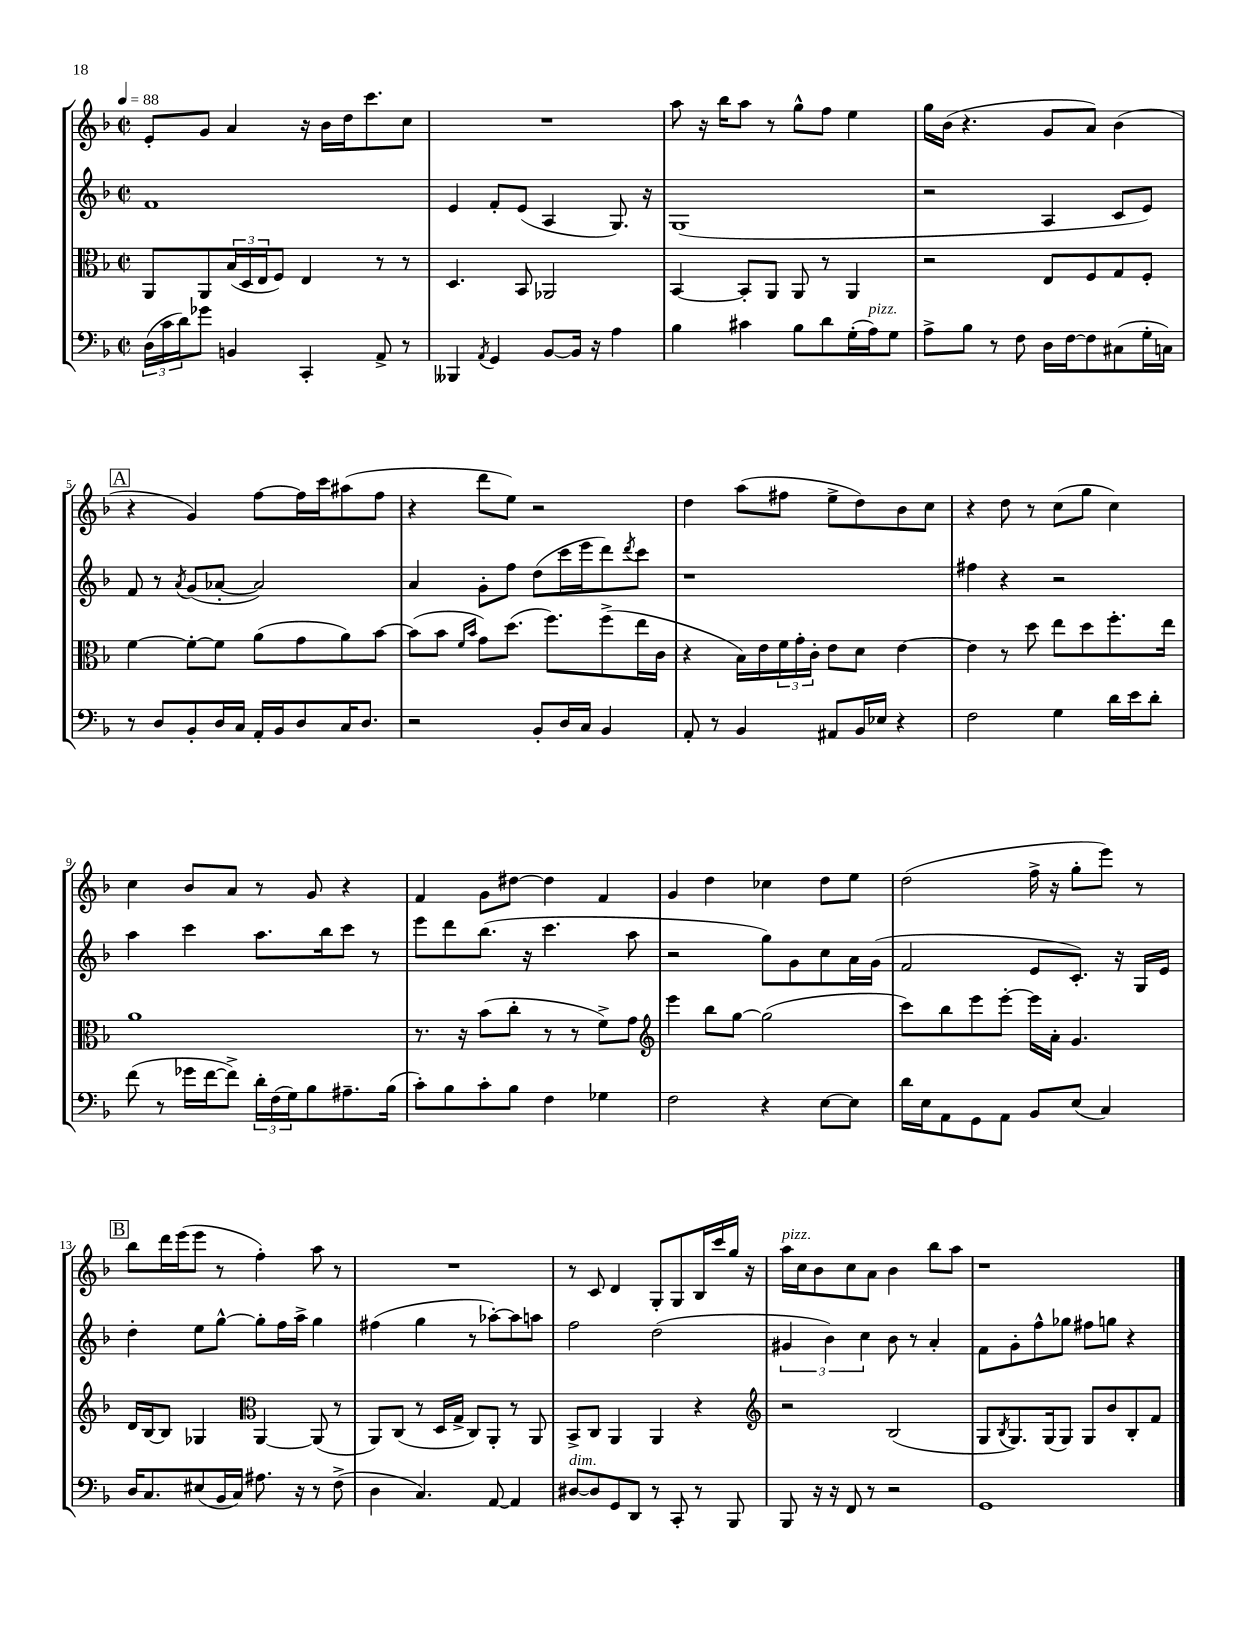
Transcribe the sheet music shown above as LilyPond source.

<<
\new StaffGroup <<
\new Staff = "s0" {
    \clef treble \key f \major \defaultTimeSignature \time 2/2 \tempo 4 = 88
    e'8-. g'8 a'4 r16 bes'16 d''16 c'''8. c''8 |
    R1 |
    a''8 r16 bes''16 a''8 r8 g''8-^ f''8 e''4 |
    g''16 bes'16( r4. g'8 a'8) bes'4( |
    \mark \markup { \box "A" } r4 g'4) f''8~ f''16 c'''16 ais''8( f''8 |
    r4 d'''8 e''8) r2 |
    d''4 a''8( fis''8 e''8-> d''8) bes'8 c''8 |
    r4 d''8 r8 c''8( g''8 c''4) |
    c''4 bes'8 a'8 r8 g'8 r4 |
    f'4 g'8 dis''8~ dis''4 f'4 |
    g'4 d''4 ces''4 d''8 e''8 |
    d''2( f''16-> r16 g''8-. e'''8) r8 |
    \mark \markup { \box "B" } bes''8 d'''16 e'''16( e'''8 r8 f''4-.) a''8 r8 |
    R1 |
    r8 c'8 d'4 g8-. g8 bes16 c'''16 g''16 r16 |
    a''16^\markup { \italic "pizz." } c''16 bes'8 c''8 a'8 bes'4 bes''8 a''8 |
    r1 \bar "|." |
}
\new Staff = "s1" {
    \clef treble \key f \major \defaultTimeSignature \time 2/2
    f'1 |
    e'4 f'8-. e'8( a4 g8.) r16 |
    g1( |
    r2 a4 c'8 e'8) |
    \mark \markup { \box "A" } f'8 r8 \acciaccatura { a'8 } g'8( aes'8~-. aes'2) |
    a'4 g'8-. f''8 d''8( c'''16 e'''16 d'''8) \acciaccatura { d'''8 } c'''8 |
    r1 |
    fis''4 r4 r2 |
    a''4 c'''4 a''8. bes''16 c'''8 r8 |
    e'''8 d'''8 bes''8.( r16 c'''4. a''8 |
    r2 g''8) g'8 c''8 a'16 g'16( |
    f'2 e'8 c'8.-.) r16 g16 e'16 |
    \mark \markup { \box "B" } d''4-. e''8 g''8~-^ g''8-. f''16 a''16-> g''4 |
    fis''4( g''4 r8 aes''8~-.) aes''8 a''8 |
    f''2 d''2( |
    \tuplet 3/2 { gis'4 bes'4) c''4 } bes'8 r8 a'4-. |
    f'8 g'8-. f''8-^ ges''8 fis''8 g''8 r4 \bar "|." |
}
\new Staff = "s2" {
    \clef alto \key f \major \defaultTimeSignature \time 2/2
    a,8 a,8 \tuplet 3/2 { bes16( d16 e16 } f8) e4 r8 r8 |
    d4. bes,8 aes,2 |
    bes,4~ bes,8-. a,8 a,8 r8 a,4 |
    r2 e8 f8 g8 f8-. |
    \mark \markup { \box "A" } f'4~ f'8~-. f'8 a'8( g'8 a'8) bes'8~ |
    bes'8( bes'8 \grace { f'16 bes'16 } g'8) d''8.( f''8.) f''8->( e''16 c'16 |
    r4 bes16) e'16 \tuplet 3/2 { f'16 g'16-. c'16-. } e'8 d'8 e'4~ |
    e'4 r8 d''8 e''8 d''8 f''8.-. e''16 |
    a'1 |
    r8. r16 bes'8( c''8-. r8 r8 f'8->) g'8 |
    \clef treble e'''4 bes''8 g''8~ g''2( |
    c'''8) bes''8 e'''8 e'''8~-. e'''16 a'16-. g'4. |
    \mark \markup { \box "B" } d'16 bes16~ bes8 ges4 \clef alto a,4~ a,8( r8 |
    a,8) c8( r8 d16 g16-> c8) a,8-. r8 a,8 |
    bes,8-> c8 a,4 a,4 r4 |
    \clef treble r2 bes2( |
    g8 \acciaccatura { bes8 } g8.) g16( g8) g8 bes'8 bes8-. f'8 \bar "|." |
}
\new Staff = "s3" {
    \clef bass \key f \major \defaultTimeSignature \time 2/2
    \tuplet 3/2 { d16( c'16 d'16) } ges'8 b,4 c,4-. a,8-> r8 |
    beses,,4 \acciaccatura { a,8 } g,4 bes,8~ bes,16 r16 a4 |
    bes4 cis'4 bes8 d'8 g16-.( a16^\markup { \italic "pizz." }) g8 |
    a8-> bes8 r8 f8 d16 f16~ f8 cis8( g16-. c16) |
    \mark \markup { \box "A" } r8 d8 bes,8-. d16 c16 a,16-. bes,16 d8 c16 d8. |
    r2 bes,8-. d16 c16 bes,4 |
    a,8-. r8 bes,4 ais,8 bes,16 ees16 r4 |
    f2 g4 d'16 e'16 d'8-. |
    f'8( r8 ges'16 f'16~ f'8->) \tuplet 3/2 { d'16-. f16( g16) } bes8 ais8.-- bes16( |
    c'8-.) bes8 c'8-. bes8 f4 ges4 |
    f2 r4 e8~ e8 |
    d'16 e16 a,8 g,8 a,8 bes,8 e8( c4) |
    \mark \markup { \box "B" } d16 c8. eis8( bes,16 c16) ais8. r16 r8 f8->( |
    d4 c4.) a,8~ a,4 |
    dis8~^\markup { \italic "dim." } dis8 g,8 d,8 r8 c,8-. r8 bes,,8 |
    bes,,8 r16 r16 f,8 r8 r2 |
    g,1 \bar "|." |
}
>>
>>
